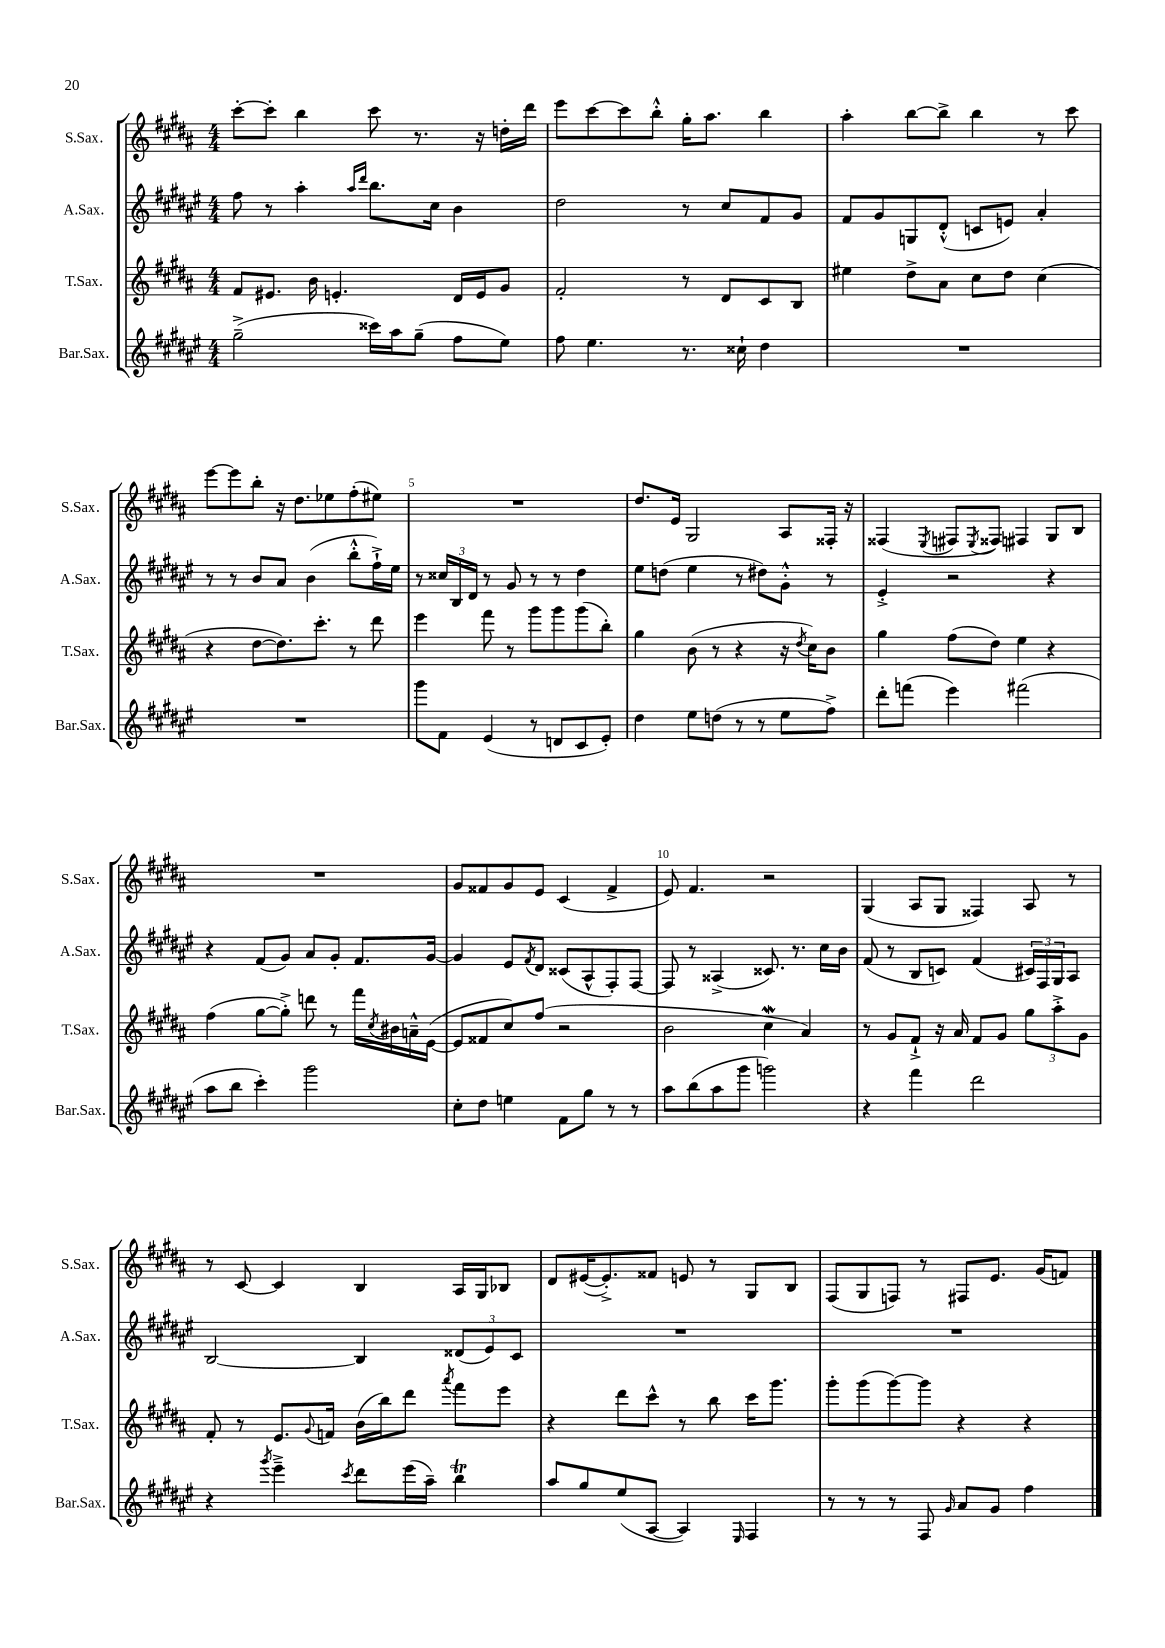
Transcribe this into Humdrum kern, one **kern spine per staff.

**kern	**kern	**kern	**kern
*staff4	*staff3	*staff2	*staff1
*clefG2	*clefG2	*clefG2	*clefG2
*k[f#c#g#d#a#e#]	*k[f#c#g#d#a#]	*k[f#c#g#d#a#e#]	*k[f#c#g#d#a#]
*M4/4	*M4/4	*M4/4	*M4/4
(2gg#~^	8f#	8ff#	[8ccc#'
.	8.e#	8r	8ccc#']
.	.	4aa#'	4bb
.	16b	.	.
.	4.e'	.	.
.	.	16qqaa#	.
.	.	16qqddd#	.
16ccc##)	.	8.bb	8ccc#
16aa#	.	.	.
(8gg#~	.	.	8.r
.	.	16cc#	.
8ff#	16d#	4b	.
.	16e	.	16r
8ee#)	8g#	.	16dd'
.	.	.	16ddd#
=	=	=	=
8ff#	2f#'	2dd#	8eee
4.ee#	.	.	[8ccc#
.	.	.	8ccc#]
.	.	.	8bb'^^
8.r	8r	8r	16gg#'
.	.	.	8.aa#
.	8d#	8cc#	.
16cc##`	.	.	.
4dd#	8c#	8f#	4bb
.	8B	8g#	.
=	=	=	=
1r	4ee#	8f#	4aa#'
.	.	8g#	.
.	8dd#^	8G	[8bb
.	8a#	(8d#'^^	8bb^]
.	8cc#	8c	4bb
.	8dd#	8e)	.
.	(4cc#	4a#'	8r
.	.	.	8ccc#
=	=	=	=
1r	4r	8r	[8eee
.	.	8r	8eee]
.	[8dd#	8b	8bb'
.	8.dd#])	8a#	16r
.	.	.	8.dd#
.	.	(4b	.
.	8.ccc#'	.	.
.	.	.	8ee-
.	8r	8bb'^^	(8ff#'
.	8ddd#	16ff#`^)	8ee#)
.	.	16ee#	.
=	=	=	=
8ggg#	4eee	8r	1r
8f#	.	24cc##	.
.	.	24B	.
.	.	24d#	.
(4e#	8fff#	8r	.
.	8r	8g#	.
8r	8ggg#	8r	.
8d	8ggg#	8r	.
8c#	(8ggg#	4dd#	.
8e#')	8bb')	.	.
=	=	=	=
4dd#	4gg#	8ee#	8.dd#
.	.	(8dd	.
.	.	.	16e
8ee#	(8b	4ee#	2G#
(8dd	8r	.	.
8r	4r	8r	.
8r	.	8dd#)	.
8ee#	16r	8g#'^^	8A#
.	8qdd#	.	.
.	16cc#)	.	.
8ff#^)	8b	8r	16F##'
.	.	.	16r
=	=	=	=
8ddd#'	4gg#	4e#'^	(4F##
(8fff	.	.	.
.	.	.	8qE
4eee#)	(8ff#	2r	8F#
.	.	.	8qE
.	8dd#)	.	8F##)
(2fff#	4ee	.	4F#
.	4r	4r	8G#
.	.	.	8B
=	=	=	=
8aa#	(4ff#	4r	1r
8bb	.	.	.
4ccc#')	[8gg#	(8f#	.
.	8gg#'^])	8g#)	.
2ggg#	8ddd	8a#	.
.	8r	8g#'	.
.	16fff#	8.f#	.
.	8qcc#	.	.
.	16b#	.	.
.	16a~^^	.	.
.	([16e	[16g#	.
=	=	=	=
8cc#'	8e]	4g#]	8g#
8dd#	8f##	.	8f##
4ee	8cc#)	8e#	8g#
.	.	8qf#	.
.	(8ff#	8d#	8e
8f#	2r	(8c##	(4c#
8gg#	.	8A#^^	.
8r	.	8F#')	4f##^
8r	.	[8F#	.
=	=	=	=
8aa#	2b	8F#]	8e)
(8bb	.	8r	4.f#
8aa#	.	(4A##^	.
8ggg#	.	.	.
2ggg)	4cc#	8.c##)	2r
.	.	8.r	.
.	4a#)	.	.
.	.	16cc#	.
.	.	16b	.
=	=	=	=
4r	8r	(8f#	(4G#
.	8g#	8r	.
4fff#	8f#`^	8B	8A#
.	16r	8c)	8G#
.	16a#	.	.
2ddd#	8f#	(4f#	4F##)
.	8g#	.	.
.	12gg#	24c#)	8A#
.	.	24F#	.
.	12aa#'^	24G#	.
.	.	8A#	8r
.	12g#	.	.
=	=	=	=
4r	8f#'	[2B	8r
.	8r	.	[8c#
8qggg#	.	.	.
4eee#~^	8.e	.	4c#]
.	8qqg#	.	.
.	16f	.	.
8qccc#	.	.	.
8ddd#	(16b	4B]	4B
.	16bb)	.	.
(16eee#	8ddd#	.	.
16aa#~)	.	.	.
.	8qaaa#	.	.
4bb	8fff#	(12d##	16A#
.	.	.	16G#
.	.	12e#)	.
.	8eee	.	8B-
.	.	12c#	.
=	=	=	=
8aa#	4r	1r	8d#
8gg#	.	.	([16e#
.	.	.	8.e#'^])
(8ee#	8ddd#	.	.
[8A#	8ccc#^^	.	8f##
4A#])	8r	.	8e
.	8bb	.	8r
16qqE#	.	.	.
4F#	16ccc#	.	8G#
.	8.ggg#	.	.
.	.	.	8B
=	=	=	=
8r	8ggg#'	1r	(8F#
8r	(8ggg#	.	8G#
8r	[8ggg#)	.	8F)
8F#	8ggg#]	.	8r
16qqg#	.	.	.
8a#	4r	.	8F#
8g#	.	.	8.e
4ff#	4r	.	.
.	.	.	(16g#
.	.	.	8f)
==	==	==	==
*-	*-	*-	*-
